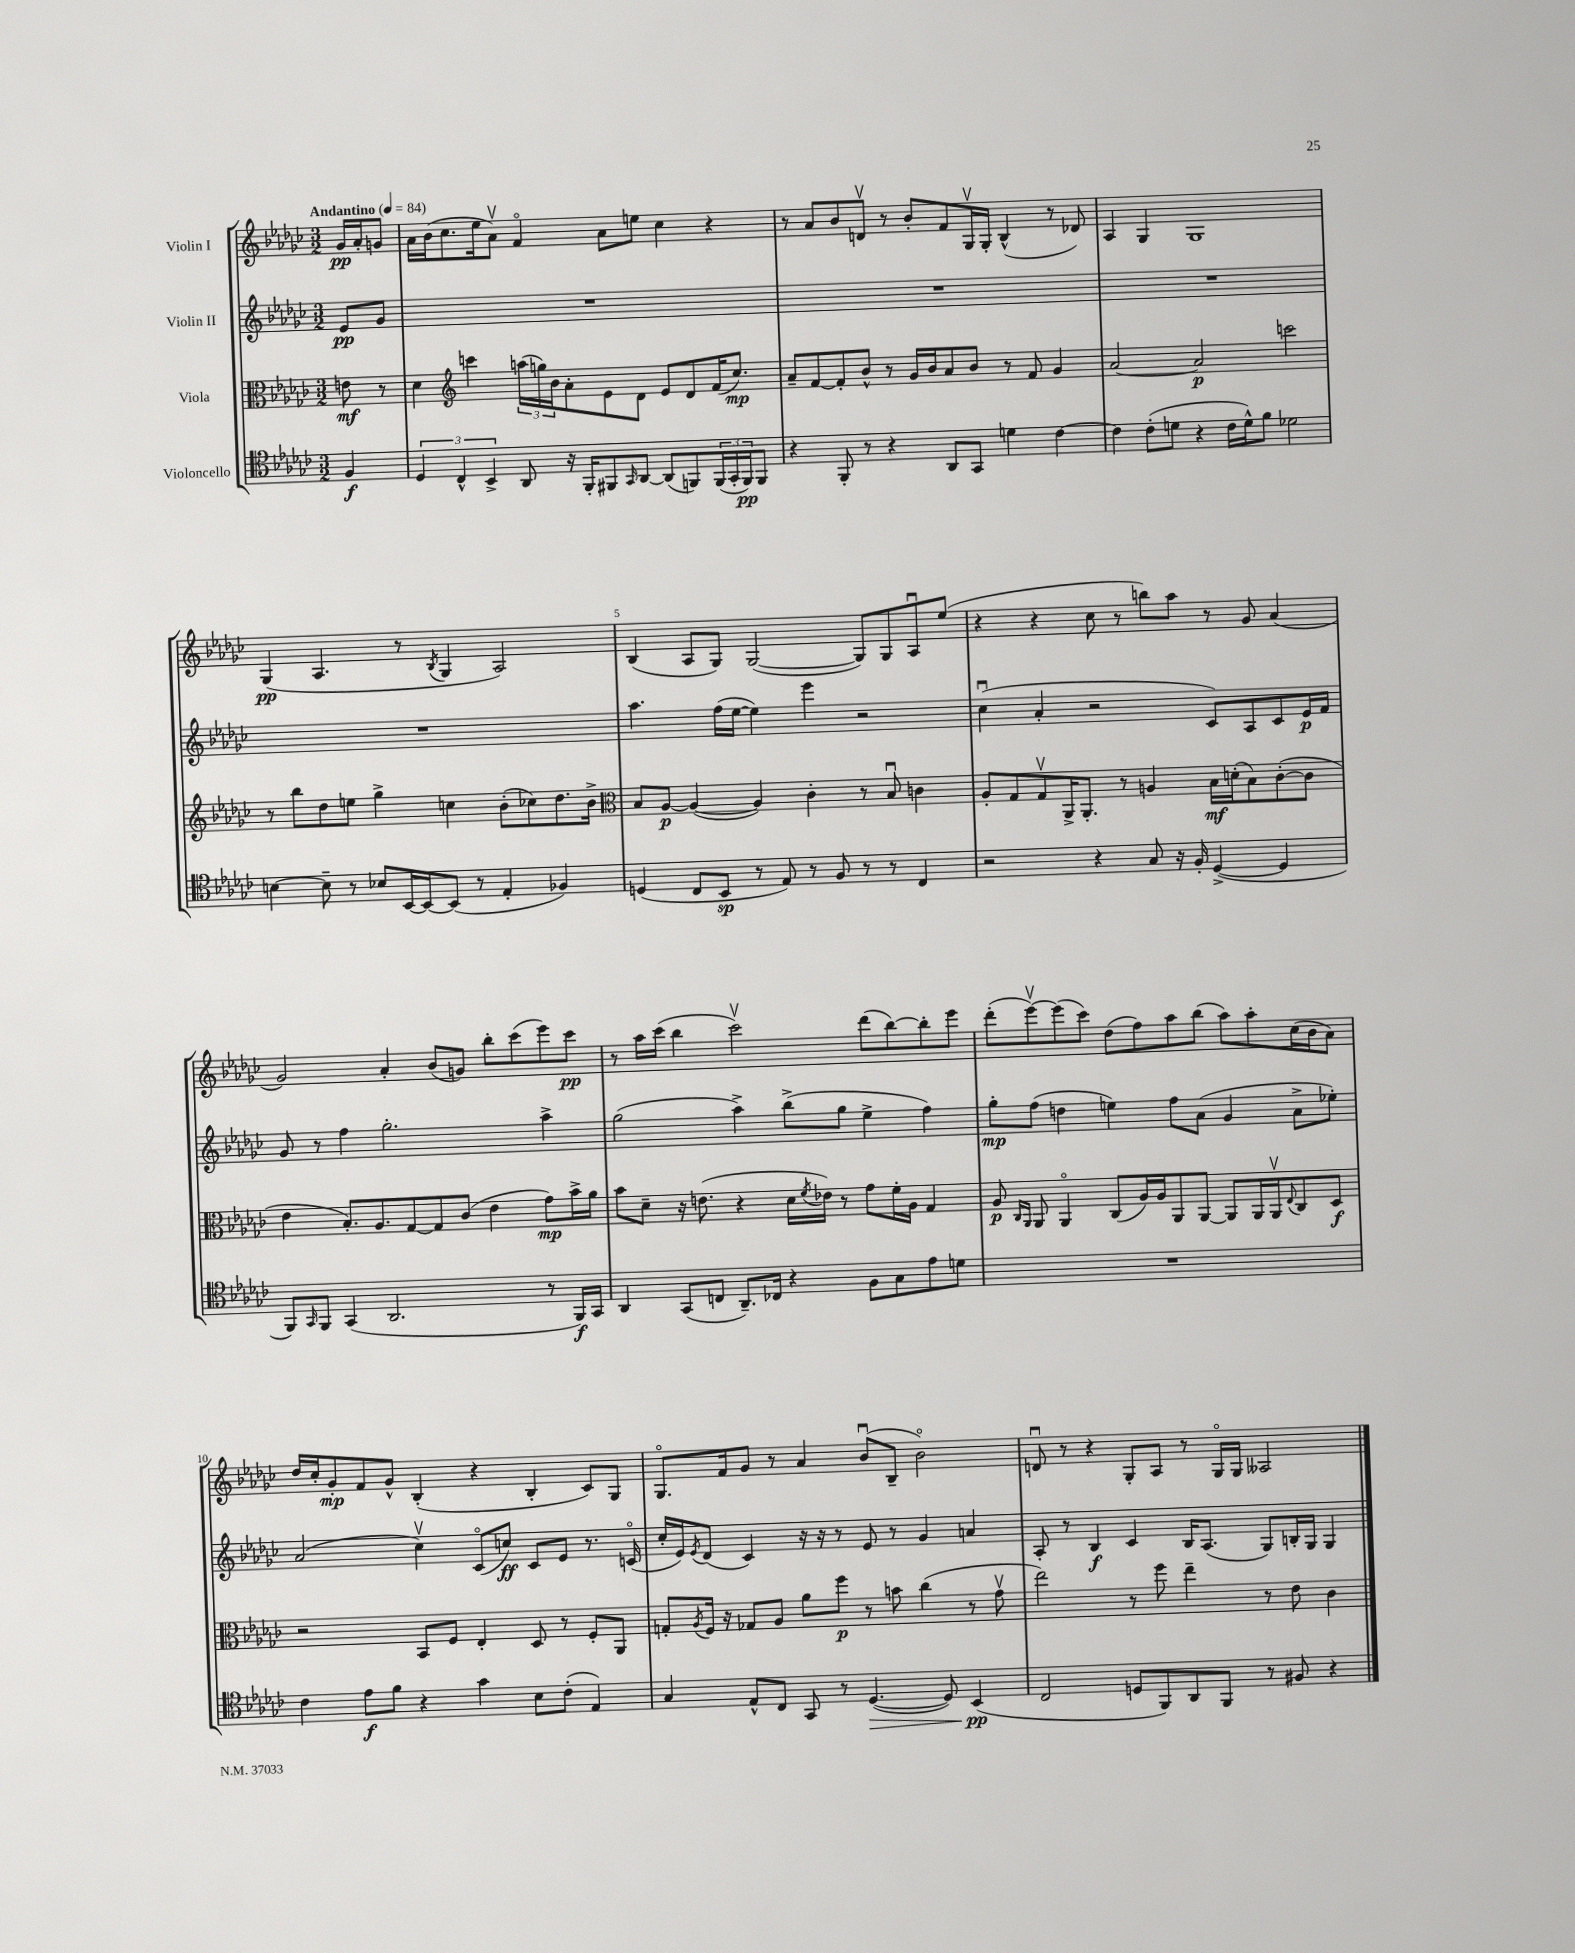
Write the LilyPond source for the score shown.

<<
\new StaffGroup <<
\new Staff = "s0" \with { instrumentName = "Violin I" } {
    \clef treble \key ges \major \numericTimeSignature \time 3/2 \partial 4 \tempo "Andantino" 4 = 84
    ges'16\pp aes'16-. g'8 |
    aes'16 bes'16( ces''8. ees''16 aes'8\upbow) f'4\flageolet aes'8 e''8 ces''4 r4 |
    r8 aes'8 bes'8 d'8\upbow r8 bes'8-. f'8 ges16\upbow ges16-. bes4-^( r8 des'8) |
    aes4 ges4 ges1 |
    ges4\pp( aes4. r8 \acciaccatura { bes8 } ges4 aes2) |
    bes4( aes8 ges8) ges2~( ges8) ges8 aes8\downbow ees''8( |
    r4 r4 ces''8 r8 b''8) aes''8 r8 ges'8 aes'4( |
    ges'2) aes'4-. bes'8( g'8) bes''8-. ces'''8( ees'''8) ces'''8\pp |
    r8 aes''16 ces'''16( bes''4 ces'''2\upbow) des'''8( bes''8~) bes''8-. ees'''8 |
    des'''8-.( ees'''8~\upbow) ees'''8( ces'''8) des''8( f''8) aes''8 bes''8( aes''8) aes''8-. ces''16( bes'16 aes'8) |
    des''16 ces''16-. ges'8-.\mp f'8 ges'8-^ bes4-.( r4 bes4-. ces'8) ges8 |
    ges8.\flageolet f'16 ges'8 r8 aes'4 bes'8\downbow( bes8-- bes'2\flageolet) |
    d'8\downbow r8 r4 ges8-. aes8 r8 ges16\flageolet ges16 aeses2 \bar "|." |
}
\new Staff = "s1" \with { instrumentName = "Violin II" } {
    \clef treble \key ges \major \numericTimeSignature \time 3/2 \partial 4
    ees'8\pp ges'8 |
    R1. |
    R1. |
    R1. |
    R1. |
    aes''4. f''16( ees''16~ ees''4) ees'''4 r2 |
    ces''4\downbow( aes'4-. r2 ces'8) aes8 ces'8 ees'16\p f'16 |
    ges'8 r8 f''4 ges''2.-. aes''4-> |
    ges''2( aes''4->) bes''8->( ges''8 ees''4-> f''4) |
    ges''8-.\mp f''8( d''4 e''4) f''8 aes'8( ges'4 aes'8-> ees''8-.) |
    aes'2( ces''4\upbow) ces'8\flageolet( c''8\ff) ces'8 ees'8 r8. c'16\flageolet( |
    ces''16-. ees'16) \acciaccatura { ees'8 } des'8( ces'4) r16 r16 r8 ees'8 r8 ges'4 a'4 |
    aes8-. r8 bes4\f ces'4 bes16 aes8.( ges8) b16-. ges16 ges4 \bar "|." |
}
\new Staff = "s2" \with { instrumentName = "Viola" } {
    \clef alto \key ges \major \numericTimeSignature \time 3/2 \partial 4
    e'8\mf r8 |
    des'4 \clef treble c'''4 \tuplet 3/2 { a''16( g''16) bes'16 } aes'8-. ees'8 des'8 ees'8 des'8 f'16( ces''8.\mp) |
    aes'8-- f'8~ f'8-. bes'8-^ r8 ges'16 bes'16 aes'8 bes'8 r8 f'8 ges'4 |
    aes'2~ aes'2\p c'''2 |
    r8 bes''8 des''8 e''8 ges''4-> c''4 bes'8-.( ces''8) des''8. bes'16-> |
    \clef alto bes8 aes8~\p aes4~( aes4) ces'4-. r8 bes8\downbow c'4 |
    aes8-. ges8 ges8\upbow aes,16-> aes,8.-. r8 a4 bes16\mf d'16-.( bes8) ces'8~-.( ces'8 |
    ees'4 bes8.-.) aes8. ges8~ ges8 ces'8( ees'4 ges'8\mp) bes'16-> aes'16 |
    bes'8 des'8-- r16 e'8.( r4 des'16 \acciaccatura { f'8 } ees'16) r8 ges'8 f'16-. aes16 ges4 |
    aes8\p \grace { ces16 aes,16 } aes,8 aes,4\flageolet ces8( aes16) aes16 aes,8 aes,8~ aes,8 aes,16 aes,16\upbow \appoggiatura { ees8 } ces8 des8\f |
    r2 bes,8 f8 ees4-. des8 r8 f8-. aes,8 |
    g8-. \acciaccatura { aes8 } f16 r16 ges8 aes8 aes'8 f''8\p r8 b'8 ces''4( r8 ges'8\upbow |
    ees''2) r8 f''8 ees''4-- r8 ees'8 ces'4 \bar "|." |
}
\new Staff = "s3" \with { instrumentName = "Violoncello" } {
    \clef tenor \key ges \major \numericTimeSignature \time 3/2 \partial 4
    f4\f |
    \tuplet 3/2 { des4 ces4-^ bes,4-> } aes,8 r16 f,16-. fis,8 \grace { ges,16 } aes,8~ aes,8( f,8) \tuplet 3/2 { f,16( ges,16-. f,16\pp) } f,8 |
    r4 f,8-. r8 r4 aes,8 ges,8 d'4 ces'4~ |
    ces'4 ces'8-.( d'8 r4 ces'16 d'16-^) f'8 des'2 |
    b4~ b8-- r8 bes8 bes,16~ bes,16~ bes,8( r8 ees4-. fes4) |
    d4( ces8 bes,8\sp r8 ees8) r8 f8 r8 r8 ces4 |
    r2 r4 ges8 r16 f16-. des4~->( des4 |
    f,8) \grace { ges,16 } f,8 ges,4( aes,2. r8 f,16\f) ges,16 |
    aes,4 ges,8( c8 aes,8.--) ces16 r4 f8 ges8 ees'8 d'8 |
    R1. |
    ces'4 ees'8\f f'8 r4 ges'4 bes8 ces'8-.( ees4) |
    ges4 ees8-^ ces8 ges,8 r8 des4.~\>( des8) bes,4\pp\!( |
    ces2 d8 f,8) aes,8 f,8 r8 fis8 r4 \bar "|." |
}
>>
>>
\layout { \context { \Score \override BarNumber.break-visibility = ##(#f #t #t) barNumberVisibility = #(every-nth-bar-number-visible 5) } }
